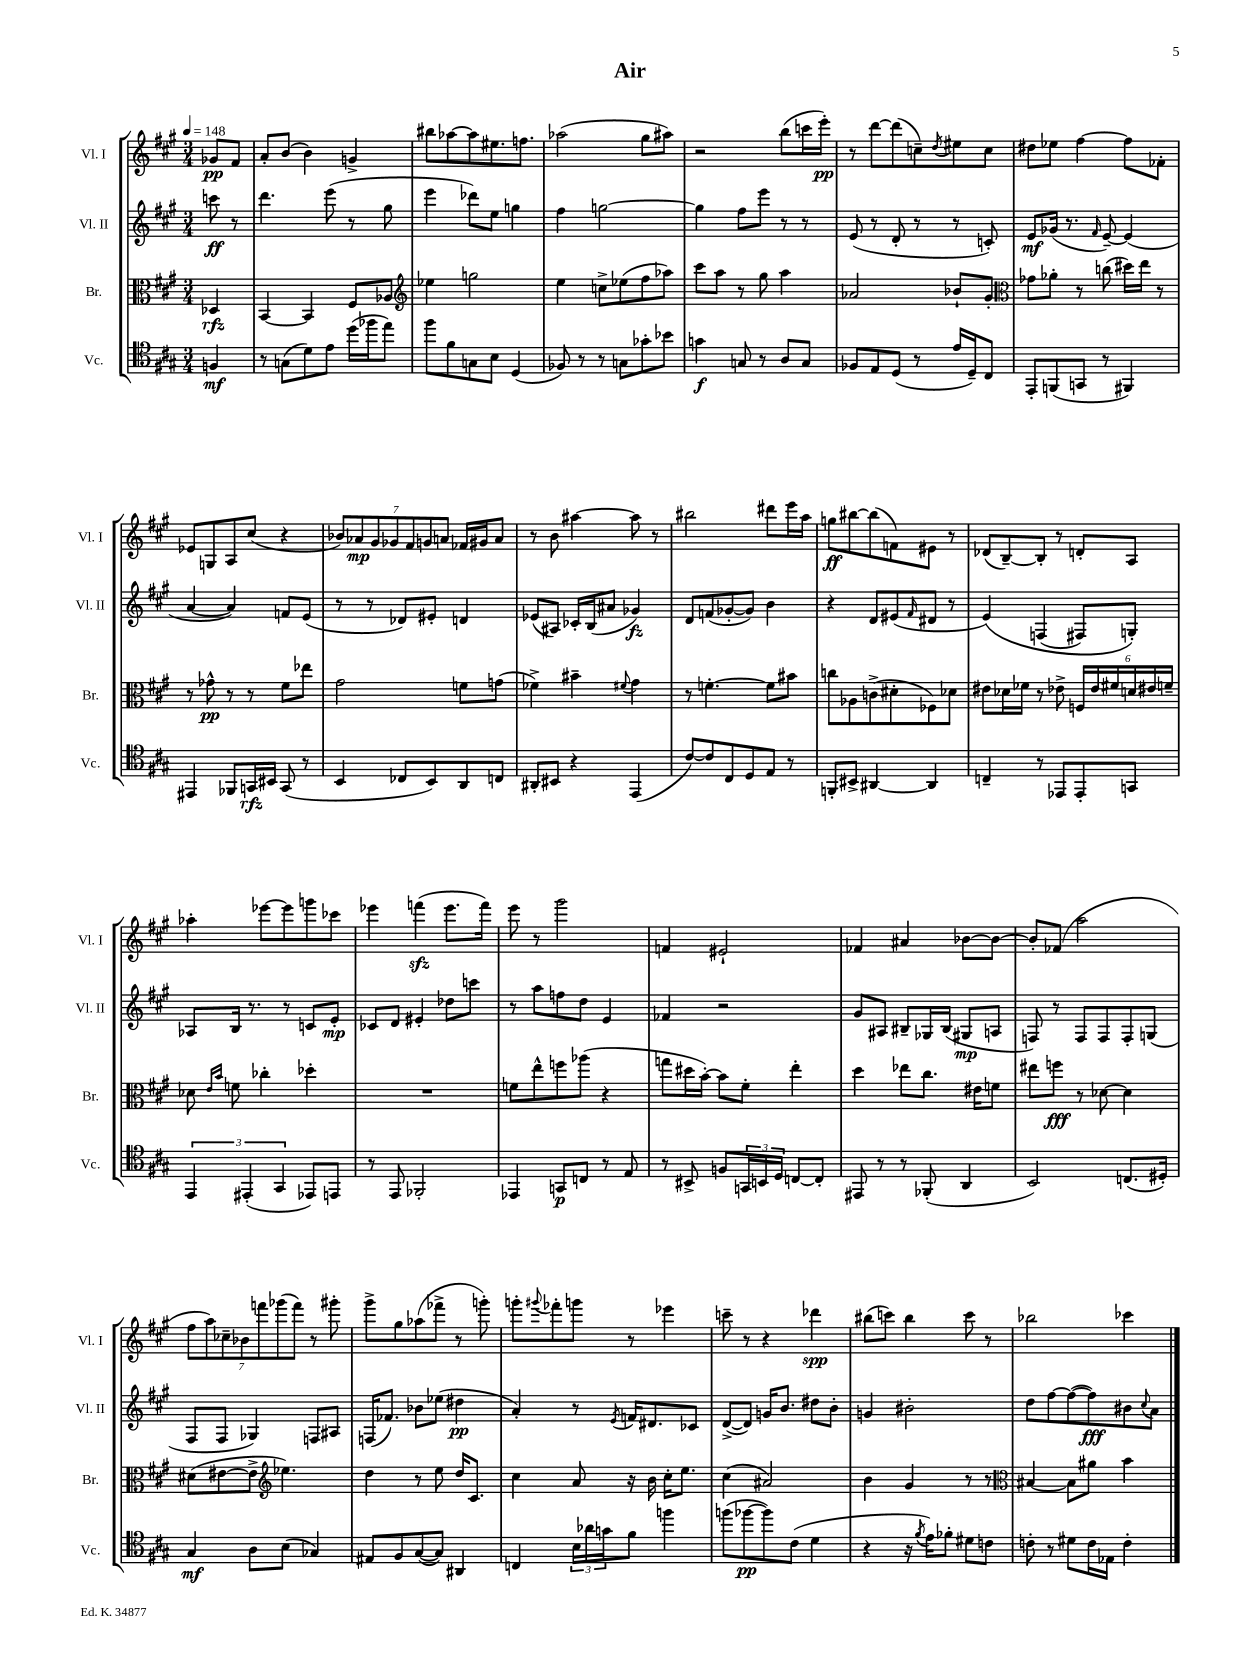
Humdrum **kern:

**kern	**kern	**kern	**kern
*staff4	*staff3	*staff2	*staff1
*clefC4	*clefC3	*clefG2	*clefG2
*k[f#c#g#]	*k[f#c#g#]	*k[f#c#g#]	*k[f#c#g#]
*M3/4	*M3/4	*M3/4	*M3/4
*MM148	*MM148	*MM148	*MM148
4F	4D-	8ccc	8g-
.	.	8r	8f#
=	=	=	=
8r	[4BB	4.ddd	8a'
(8G	.	.	(8b
8d)	4BB]	.	4b)
8e	.	(8eee	.
(16dd	8F#	8r	4g^
16ff-	.	.	.
8ee)	8A-	8gg#	.
=	=	=	=
*	*clefG2	*	*
8ff#	4ee-	4eee	8bb#
8f#	.	.	[8aa-
8G	2gg	8ddd-)	8aa-]
8B	.	8ee	8.ee#
(4D	.	4gg	.
.	.	.	8.ff
=	=	=	=
8F-)	4ee	4ff#	(2aa-
8r	.	.	.
8r	8cc^	[2gg	.
8G	(8ee-	.	.
8g-'	8ff#	.	8gg#
8b-	8aa-)	.	8aa#)
=	=	=	=
4g	8ccc#	4gg]	2r
.	8aa	.	.
8G	8r	8ff#	.
8r	8gg#	8eee	.
8A	4aa	8r	(8bb
8G	.	8r	16ccc
.	.	.	16eee')
=	=	=	=
8F-	2a-	(8e	8r
8E	.	8r	[8ddd
(8D	.	8d'	(8ddd]
8r	.	8r	8cc~)
.	.	.	8qdd
16e	8b-`	8r	8ee#
16D~)	.	.	.
8C#	8g#'	8c')	8cc
=	=	=	=
*	*clefC3	*	*
8EE'	8g-	8e	8dd#
(8FF	8a-'	(16g-	8ee-
.	.	8.r	.
8GG	8r	.	[4ff#
.	.	16qqf#	.
8r	(8cc	[8e~)	.
4FF#)	16dd#)	(4e]	8ff#]
.	16ee	.	.
.	8r	.	8f-'
=	=	=	=
4EE#	8r	[4a	8e-
.	8g-^^	.	8G
8FF-	8r	4a])	8A
16GG	8r	.	(8cc#
16BB#	.	.	.
(8GG	8f#	8f	4r
8r	8ee-	(8e	.
=	=	=	=
4BB	2g#	8r	14b-)
.	.	.	14a-
.	.	8r	.
.	.	.	14g#
.	.	.	14g-
8C-	.	8d-)	.
.	.	.	14f#
.	.	.	14g
8BB)	.	8e#'	.
.	.	.	14a
8AA	8f	4d	16f-
.	.	.	16g#
8C	(8g	.	8a
=	=	=	=
8AA#'	4f-^)	(8e-	8r
8BB#	.	8A#)	8b
4r	4b#~	16c-'	[4aa#
.	.	(16B	.
.	.	8a#	.
.	8qqf#	.	.
(4EE	4g#	4g-)	8aa#]
.	.	.	8r
=	=	=	=
[8c#)	8r	8d	2bb#
8c#]	[4.f'	(8f	.
8C#	.	[8g-'	.
8D	.	8g-])	.
8E	8f]	4b	8ddd#
8r	8b#	.	16eee
.	.	.	16aa
=	=	=	=
8FF'	8cc	4r	8gg
8BB#^	8A-	.	[8bb#
[4AA#	(8c^	8d	(8bb#]
.	8d#'	(8e#	8f)
.	.	16qqf#	.
4AA#]	8F-)	8d#	8e#
.	8d-	8r	8r
=	=	=	=
4C~	8e#	&(4e)	(8d-
.	16d-	.	[8B~)
.	16f-	.	.
8r	8r	(4F	8B']
8EE-	8e-^	.	8r
8EE-'	24F	8F#)	8d'
.	24e-	.	.
.	24f#	.	.
8GG	24d	8G'&)	8A
.	24e#	.	.
.	24f~	.	.
=	=	=	=
6EE	8d-	8A-	4aa-'
.	16qqe	.	.
.	16qqb	.	.
.	8f	16B	.
(6EE#'	.	.	.
.	.	8.r	.
.	4cc-'	.	[8eee-
6GG#	.	.	.
.	.	8r	8eee-]
8EE-)	4dd-'	8c	8ggg
8EE	.	8e'	8ccc-
=	=	=	=
8r	2.r	8c-	4eee-
8EE	.	8d	.
2FF-'	.	4e#'	(4fff
.	.	8dd-	8.eee-
.	.	8ccc	.
.	.	.	16fff)
=	=	=	=
4EE-	8f	8r	8eee
.	8ee^^	8aa	8r
8GG	8ff	8ff	2ggg#
8C	(8aa-	8dd	.
8r	4r	4e	.
8E	.	.	.
=	=	=	=
8r	8gg	4f-	4f
8BB#^	16dd#	.	.
.	[16b')	.	.
8F	8b]	2r	2e#`
24GG	8f#'	.	.
24BB	.	.	.
24D	.	.	.
[8C	4ee'	.	.
8C']	.	.	.
=	=	=	=
8EE#	4dd	8g#	4f-
8r	.	8A#	.
8r	8ee-	8B#~	4a#
(8FF-'	8.cc#	16G-	.
.	.	(16B#	.
4AA	.	8G#	[8b-
.	16e#	.	.
.	8f	8A	8b-_
=	=	=	=
2BB)	8ee#	8F)	8b-']
.	8ff	8r	(8f-
.	8r	8F	2aa
.	[8d-	8F	.
(8.C	4d-]	8F'	.
.	.	(8G	.
16D#')	.	.	.
=	=	=	=
4G#	(8d#	8F#	14ff#
.	.	.	14aa)
.	[8e#	8F#	.
.	.	.	14cc-~
.	.	.	14b-
8A	8e#^]	4G-)	.
.	.	.	14fff
.	.	.	(14ggg-
*	*clefG2	*	*
(8B	4.ee-)	.	.
.	.	.	14fff)
4G-)	.	8F	8r
.	.	8A#	8ggg#'
=	=	=	=
8E#	4dd	(16F	8ggg#^
.	.	8.f-)	.
8F#	.	.	8gg#
([8G#	8r	8b-	(8aa-
8G#])	8ee	(8ee-	8fff-^
4AA#	16dd	4dd#	8r
.	8.c#	.	.
.	.	.	8ggg')
=	=	=	=
4C	4cc#	4a')	8ggg'
.	.	.	8qqggg#
.	.	.	8fff-'
24B	8a	8r	8ggg
24a-	.	.	.
24g	.	.	.
.	.	8qe	.
8f#	16r	16f	8r
.	16b	8.d#	.
4ff	16cc#'	.	4eee-
.	8.ee	.	.
.	.	8c-	.
=	=	=	=
(8ff	(4cc#	([8d^	8ccc~
[8ff-	.	8d])	8r
8ff-])	2a#)	16g	4r
.	.	8.b	.
(8c#	.	.	.
4d	.	8dd#	4ddd-
.	.	8b'	.
=	=	=	=
4r	4b	4g	(8bb#
.	.	.	8ccc)
16r	4g#	2b#'	4bb#
8qf#	.	.	.
16e)	.	.	.
8f-'	.	.	.
8d#	8r	.	8ccc
8c	8r	.	8r
=	=	=	=
*	*clefC3	*	*
8c'	[4B#	8dd	2bb-
8r	.	[8ff#	.
8d#	8B#]	(8ff#_	.
16c	8a#	8ff#])	.
16E-	.	.	.
4c'	4b	8b#	4ccc-
.	.	8qqcc#	.
.	.	8a	.
==	==	==	==
*-	*-	*-	*-
